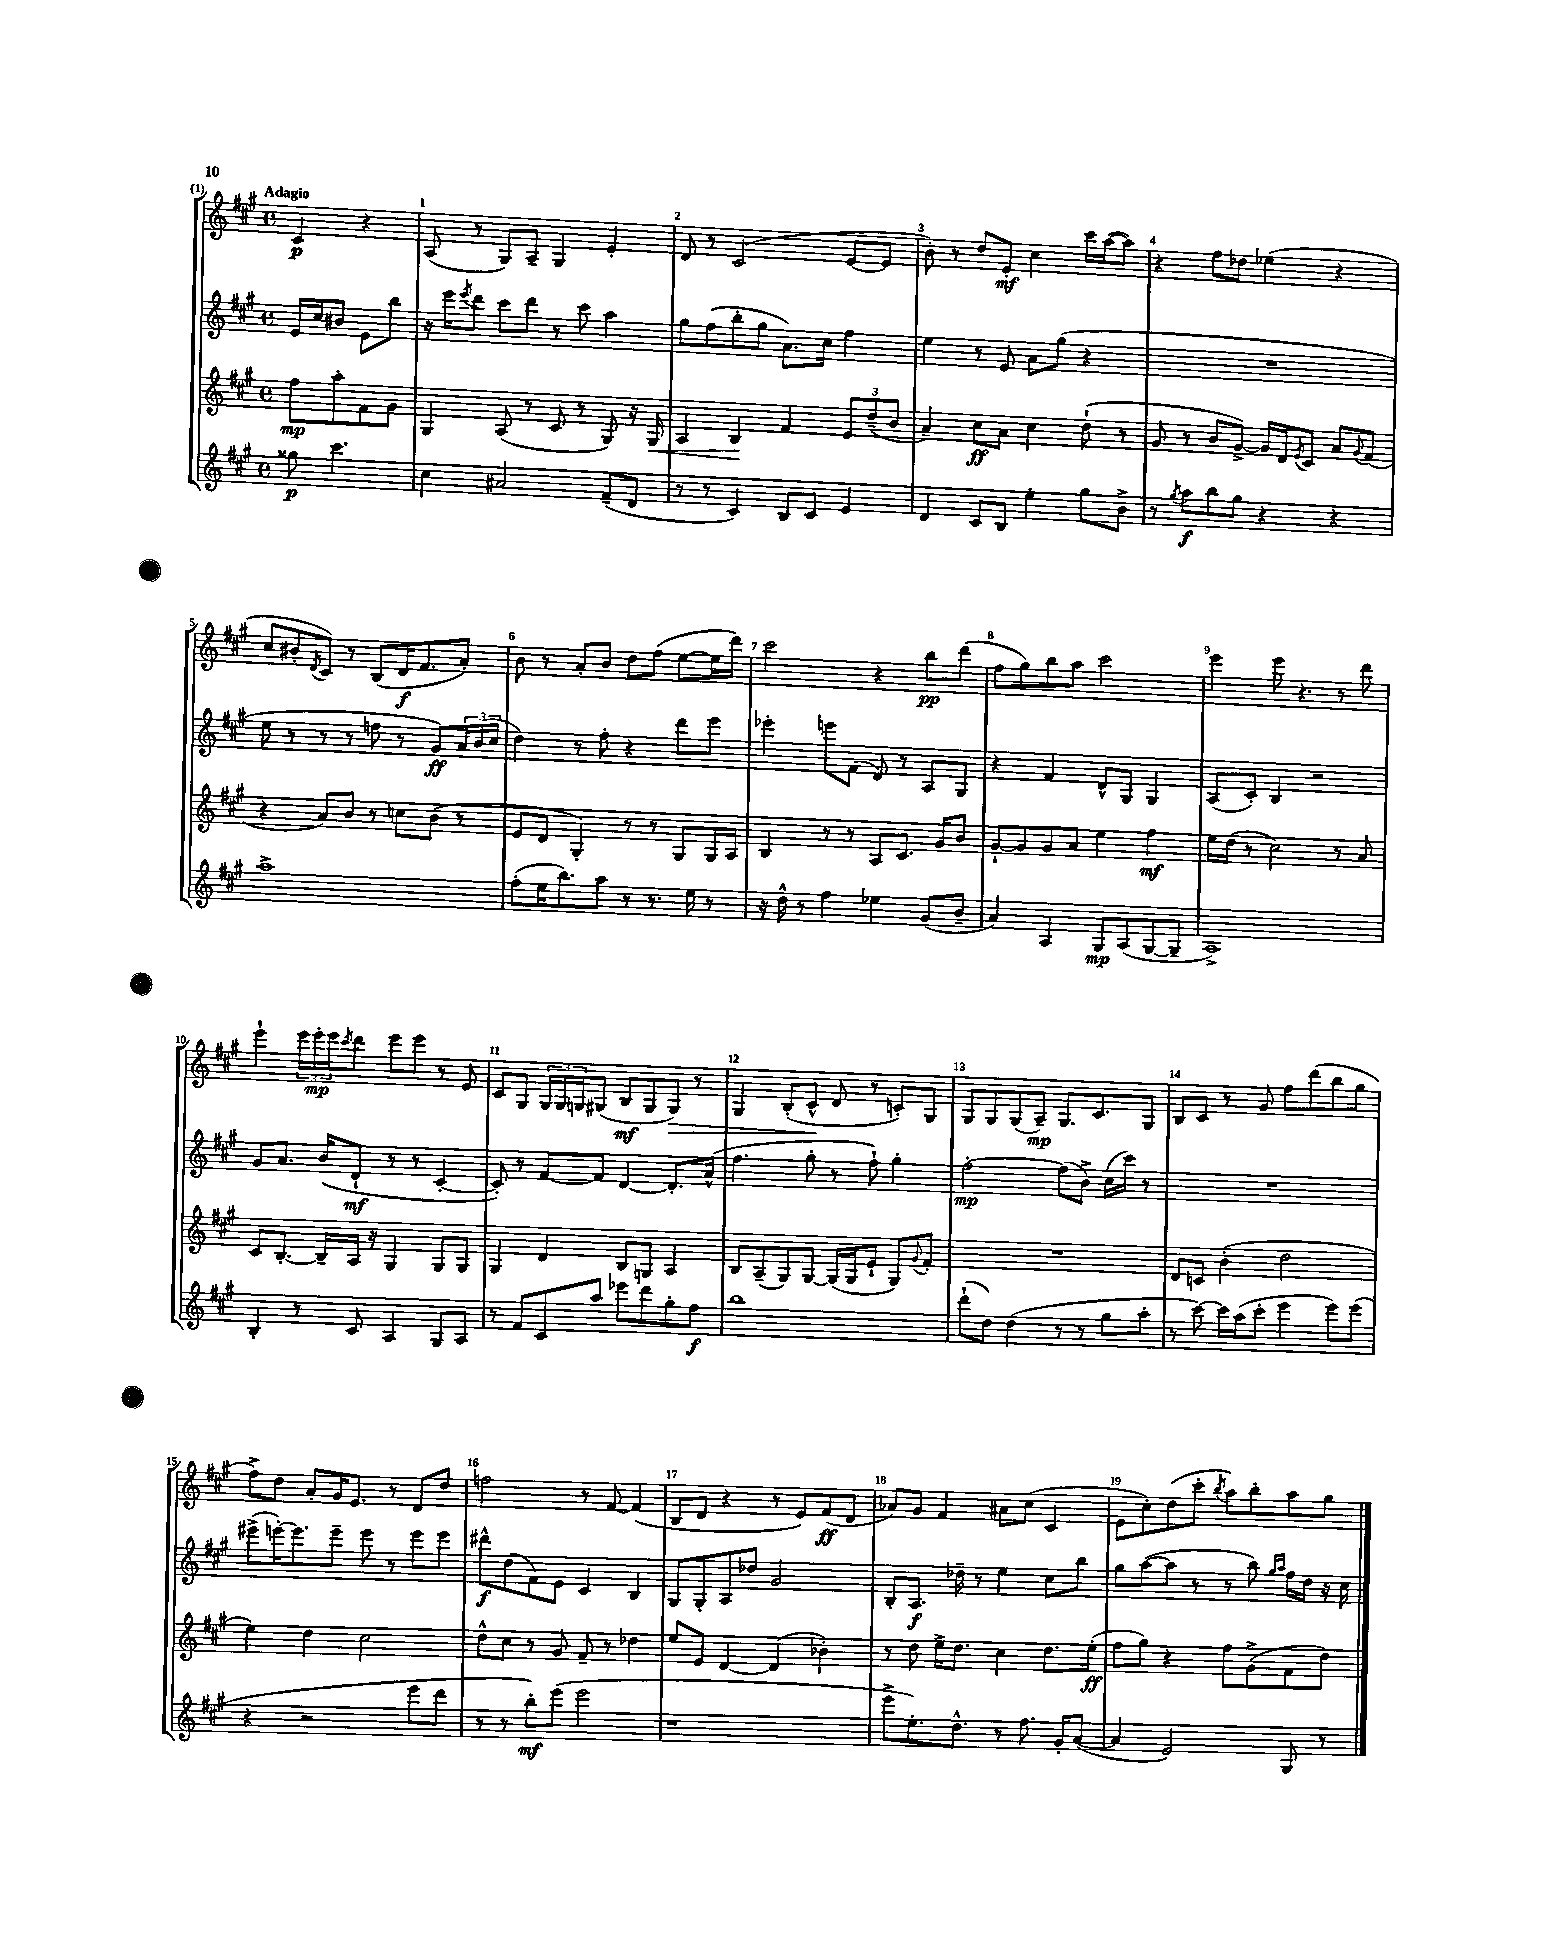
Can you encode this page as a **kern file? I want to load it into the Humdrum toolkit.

**kern	**dynam	**kern	**dynam	**kern	**dynam	**kern	**dynam
*part4	*part4	*part3	*part3	*part2	*part2	*part1	*part1
*staff4	*staff4	*staff3	*staff3	*staff2	*staff2	*staff1	*staff1
*clefG2	*	*clefG2	*	*clefG2	*	*clefG2	*
*k[f#c#g#]	*	*k[f#c#g#]	*	*k[f#c#g#]	*	*k[f#c#g#]	*
*M4/4	*	*M4/4	*	*M4/4	*	*M4/4	*
*met(c)	*	*met(c)	*	*met(c)	*	*met(c)	*
=	=	=	=	=	=	=	=
!	!	!	!	!	!	!LO:TX:a:B:t=Adagio	!
8gg##X\	p	8ff#\L	mp	16e/LL	.	4c#/	p
.	.	.	.	16cc#/J	.	.	.
4.ccc#\	.	8aa'\	.	8b#X/J	.	.	.
.	.	8f#\	.	8e\L	.	4r	.
.	.	8g#\J	.	8bb\J	.	.	.
=1	=1	=1	=1	=1	=1	=1	=1
4cc#\	.	4G#/	.	16r	.	(8A/	.
.	.	.	.	16eee\KL	.	.	.
.	.	.	.	8qeee/	.	.	.
.	.	.	.	8ddd\J	.	8r	.
2a#X/	.	(8A/	.	8ccc#\L	.	8G#/L)	.
.	.	8r	.	8ddd\J	.	8A~/J	.
.	.	8c#/	.	8r	.	4G#/	.
.	.	8r	.	8ccc#\	.	.	.
(8f#~/L	.	8G#/)	.	4aa\	.	4e'/	.
8d/J	.	16r	.	.	.	.	.
!	!	!	!LO:HP:b	!	!	!	!
.	.	16G#/	<	.	.	.	.
=2	=2	=2	=2	=2	=2	=2	=2
8r	.	4A/	.	8gg#\L	.	8d/	.
8r	.	.	.	(8ff#\	.	8r	.
4c#/)	.	4B/	.	8bb'\	.	(2c#/	.
.	.	.	.	8gg#\J	.	.	.
8B/L	.	4f#/	[	8.a\L)	.	.	.
8c#/J	.	.	.	.	.	.	.
.	.	.	.	16cc#\Jk	.	.	.
4e/	.	12e/L	.	4ff#\	.	[8e/L	.
.	.	(12dd~/	.	.	.	.	.
.	.	.	.	.	.	8e/J]	.
.	.	12b/J	.	.	.	.	.
=3	=3	=3	=3	=3	=3	=3	=3
4d/	.	4a~/)	.	4ee\	.	8b'\)	.
.	.	.	.	.	.	8r	.
8c#/L	.	8cc#\L	ff	8r	.	8dd/L	.
8B/J	.	8a\J	.	8e/	.	8e'/J	mf
4ee'\	.	4cc#\	.	8a\L	.	4cc#\	.
.	.	.	.	(8gg#\J	.	.	.
8gg#\L	.	(8dd`\	.	4r	.	16ccc#\LL	.
.	.	.	.	.	.	([16aa\J	.
8b^\J	.	8r	.	.	.	8aa\J])	.
=4	=4	=4	=4	=4	=4	=4	=4
8r	.	8g#/	.	1r	.	4r	.
8qgg#/	.	.	.	.	.	.	.
8aa\L	f	8r	.	.	.	.	.
8bb\	.	8b/L	.	.	.	8ff#\L	.
8gg#\J	.	[8g#^/J)	.	.	.	8dd-X\J	.
4r	.	16g#/LL]	.	.	.	(4ee-X\	.
.	.	16d/J	.	.	.	.	.
.	.	8qe/	.	.	.	.	.
.	.	8c#/J	.	.	.	.	.
4r	.	8a/L	.	.	.	4r	.
.	.	8qqg#/	.	.	.	.	.
.	.	(8f#/J	.	.	.	.	.
!!LO:LB:g=z
=5	=5	=5	=5	=5	=5	=5	=5
1aa^	.	4r	.	8ee\	.	8cc#/L	.
.	.	.	.	8r	.	8b#X'/	.
.	.	.	.	.	.	8qd/	.
.	.	8a/L)	.	8r	.	8c#/J)	.
.	.	8b/J	.	8r	.	8r	.
.	.	8r	.	8ffn\	.	(8B/L	.
.	.	8ccn\L	.	8r	.	16d/K	f
.	.	.	.	.	.	8.f#/	.
.	.	(8b\J	.	8g#/L)	ff	.	.
.	.	8r	.	24a/L	.	8a'/J)	.
.	.	.	.	(24b/	.	.	.
.	.	.	.	24cc#/JJ	.	.	.
=6	=6	=6	=6	=6	=6	=6	=6
(8ff#'\L	.	8e/L	.	4dd\)	.	8b\	.
16ee\K	.	8d/J	.	.	.	8r	.
8.bb\)	.	.	.	.	.	.	.
.	.	4G#'/)	.	8r	.	8a'/L	.
8aa\J	.	.	.	8ff#'\	.	8b/J	.
8r	.	8r	.	4r	.	8dd\L	.
8.r	.	8r	.	.	.	(8ff#\J	.
.	.	8G#/L	.	8ddd\L	.	[8ee\L	.
16ee\	.	.	.	.	.	.	.
8r	.	16G#/L	.	8eee\J	.	16ee\L]	.
.	.	16A/JJ	.	.	.	16ddd\JJ)	.
=7	=7	=7	=7	=7	=7	=7	=7
16r	.	4B/	.	4eee-X'\	.	2ccc#\	.
16dd^^\	.	.	.	.	.	.	.
8r	.	.	.	.	.	.	.
4ff#\	.	8r	.	8eeen\L	.	.	.
.	.	8r	.	(8f#\J	.	.	.
4ee-X\	.	8A/L	.	8d/)	.	4r	.
.	.	8.c#/J	.	8r	.	.	.
(8g#/L	.	.	.	8A/L	.	8bb\L	pp
.	.	16g#/KL	.	.	.	.	.
8b~/J	.	8b/J	.	8G#/J	.	(8ddd\J	.
=8	=8	=8	=8	=8	=8	=8	=8
4a/)	.	[8g#`/L	.	4r	.	8ff#\L	.
.	.	8g#/]	.	.	.	8gg#\)	.
4A/	.	8g#/	.	4f#/	.	8bb\	.
.	.	8a/J	.	.	.	8aa\J	.
8G#/L	mp	4ee\	.	8d^^/L	.	2ccc#\	.
(8A/	.	.	.	8G#/J	.	.	.
[8G#/	.	4ff#\	mf	4G#/	.	.	.
8G#~/J]	.	.	.	.	.	.	.
=9	=9	=9	=9	=9	=9	=9	=9
1A^)	.	16ee\LL	.	(8A/L	.	4eee\	.
.	.	(16dd\JJ	.	.	.	.	.
.	.	8r	.	8c#'/J)	.	.	.
.	.	2cc#\)	.	4B/	.	8eee\	.
.	.	.	.	.	.	4.r	.
.	.	.	.	2r	.	.	.
.	.	8r	.	.	.	8r	.
.	.	8a/	.	.	.	8ddd\	.
!!LO:LB:g=z
=10	=10	=10	=10	=10	=10	=10	=10
4B'/	.	8c#/L	.	8g#/L	.	4eee`\	.
.	.	[8.B'/J	.	8.a/J	.	.	.
8r	.	.	.	.	.	24eee\LL	.
.	.	.	.	.	.	24eee'\	mp
.	.	16B~/LL]	.	(16b/KL	.	.	.
.	.	.	.	.	.	24eee\J	.
.	.	.	.	.	.	8qccc#/	.
8c#/	.	16A/JJ	.	8d`/J	mf	8ddd\J	.
.	.	16r	.	.	.	.	.
4A/	.	4G#/	.	8r	.	8eee\L	.
.	.	.	.	8r	.	8eee\J	.
8G#/L	.	8G#/L	.	[4c#'/	.	8r	.
8A/J	.	8G#/J	.	.	.	8e/	.
=11	=11	=11	=11	=11	=11	=11	=11
8r	.	4G#/	.	8c#'/])	.	8c#/L	.
8f#/L	.	.	.	8r	.	8G#/J	.
8c#/	.	4d/	.	[8f#/L	.	24G#/LL	.
.	.	.	.	.	.	24G#/	.
.	.	.	.	.	.	24Gn/J	.
8aa/J	.	.	.	8f#/J]	.	(8G#X/J	.
8eee-X\L	.	8B/L	.	[4d/	.	8B/L	mf
8ddd\	.	8Gn/J	.	.	.	8G#/	.
!	!	!	!	!	!	!	!LO:HP:b
8gg#'\	.	4A/	.	8.d'/L]	.	8G#/J)	>
8ff#\J	f	.	.	.	.	8r	.
.	.	.	.	(16a^^/Jk	.	.	.
=12	=12	=12	=12	=12	=12	=12	=12
1bb	.	8B/L	.	4.ff#\	.	4G#/	.
.	.	(8A~/	.	.	.	.	.
.	.	8G#/)	.	.	.	(8B'/L	.
.	.	[8G#/J	.	8gg#'\	.	8c#^^/J	.
.	.	(16G#/LL]	.	8r	.	8d/	]
.	.	16G#/J	.	.	.	.	.
.	.	8e`/J	.	8ff#`\)	.	8r	.
.	.	8G#/L)	.	4gg#'\	.	8cn'/L)	.
.	.	8qqg#/	.	.	.	.	.
.	.	8f#'/J	.	.	.	8G#/J	.
=13	=13	=13	=13	=13	=13	=13	=13
(8ddd`\L	.	1r	.	[2ff#'\	mp	8G#/L	.
8dd\J)	.	.	.	.	.	8G#/	.
(4dd\	.	.	.	.	.	(8G#/	.
.	.	.	.	.	.	8A~/J)	mp
8r	.	.	.	(8ff#\L]	.	8.G#/L	.
8r	.	.	.	8b^\J)	.	.	.
.	.	.	.	.	.	8.c#/	.
8gg#\L	.	.	.	(16cc#\LL	.	.	.
.	.	.	.	16ccc#\JJ)	.	.	.
8aa'\J	.	.	.	8r	.	8G#/J	.
=14	=14	=14	=14	=14	=14	=14	=14
8r	.	8d/L	.	1r	.	8B/L	.
[8ccc#\)	.	8cn/J	.	.	.	8c#/J	.
16ccc#\LL]	.	(4b'\	.	.	.	8r	.
(16aa\J	.	.	.	.	.	.	.
8ccc#'\J	.	.	.	.	.	8g#/	.
4eee\	.	2dd\	.	.	.	8ff#\L	.
.	.	.	.	.	.	(8ddd\	.
8eee\L)	.	.	.	.	.	8bb\	.
(8eee\J	.	.	.	.	.	8gg#\J	.
!!LO:LB:g=z
=15	=15	=15	=15	=15	=15	=15	=15
4r	.	4ee\)	.	(8eee#X^\L	.	8ff#^\L)	.
.	.	.	.	[16eeen'\K)	.	8dd\J	.
.	.	.	.	8.eee\]	.	.	.
2r	.	4dd\	.	.	.	8a'/L	.
.	.	.	.	8eee~\J	.	16g#/K	.
.	.	.	.	.	.	8.e/J	.
.	.	2cc#\	.	8eee\	.	.	.
.	.	.	.	8r	.	8r	.
8eee\L	.	.	.	8eee\L	.	8d/L	.
8ddd\J	.	.	.	8eee\J	.	8dd/J	.
=16	=16	=16	=16	=16	=16	=16	=16
8r	.	8dd^^\L	.	8ddd#X^^\L	f	2ffn\	.
8r	.	8cc#\J	.	(8dd\	.	.	.
8bb'\L)	mf	8r	.	8f#\)	.	.	.
(8eee\J	.	8g#/	.	8e\J	.	.	.
2eee\	.	8f#~/	.	4c#/	.	8r	.
.	.	8r	.	.	.	[8f#/	.
.	.	4dd-X\	.	4B/	.	(4f#/]	.
=17	=17	=17	=17	=17	=17	=17	=17
1r	.	8ee/L	.	8G#/L	.	8B/L	.
.	.	8e/J	.	8G#'/	.	8d/J	.
.	.	[4d/	.	8A/	.	4r	.
.	.	.	.	8dd-X/J	.	.	.
.	.	(4d/]	.	2g#/	.	8r	.
.	.	.	.	.	.	8e/L)	.
.	.	4b-X'\)	.	.	.	(8f#/	ff
.	.	.	.	.	.	8d/J	.
=18	=18	=18	=18	=18	=18	=18	=18
8eee^\L	.	8r	.	8B'/L	.	8a-X/L)	.
8.ee'\)	.	8dd\	.	8.A/J	f	8g#/J	.
.	.	16ee^\KL	.	.	.	4f#/	.
8.dd^^\J	.	8.dd\J	.	16dd-X~\	.	.	.
.	.	.	.	8r	.	.	.
8r	.	4cc#\	.	4ee\	.	8a#X\L	.
8.ff#\	.	.	.	.	.	(8cc#\J	.
.	.	8.dd\L	.	8cc#\L	.	4c#/	.
16g#'/KL	.	.	.	.	.	.	.
([8a/J	.	.	.	8bb\J	.	.	.
.	.	(16ee'\Jk	ff	.	.	.	.
=19	=19	=19	=19	=19	=19	=19	=19
4a/]	.	8ff#\L	.	8gg#\L	.	8e\L	.
.	.	8gg#\J)	.	([8aa\	.	8cc#'\)	.
2e/)	.	4r	.	8aa\J]	.	(8dd\	.
.	.	.	.	8r	.	8ccc#'\J	.
.	.	.	.	.	.	8qbb/	.
.	.	8ff#\L	.	8r	.	8aa\L)	.
.	.	(8g#^\	.	8bb\)	.	8bb'\	.
.	.	.	.	16qqgg#/LL	.	.	.
.	.	.	.	16qqaa/JJ	.	.	.
8G#/	.	8f#\	.	16ff#\LL	.	8aa\	.
.	.	.	.	16dd\JJ	.	.	.
8r	.	8dd\J)	.	16r	.	8gg#\J	.
.	.	.	.	16cc#\	.	.	.
==	==	==	==	==	==	==	==
*-	*-	*-	*-	*-	*-	*-	*-
